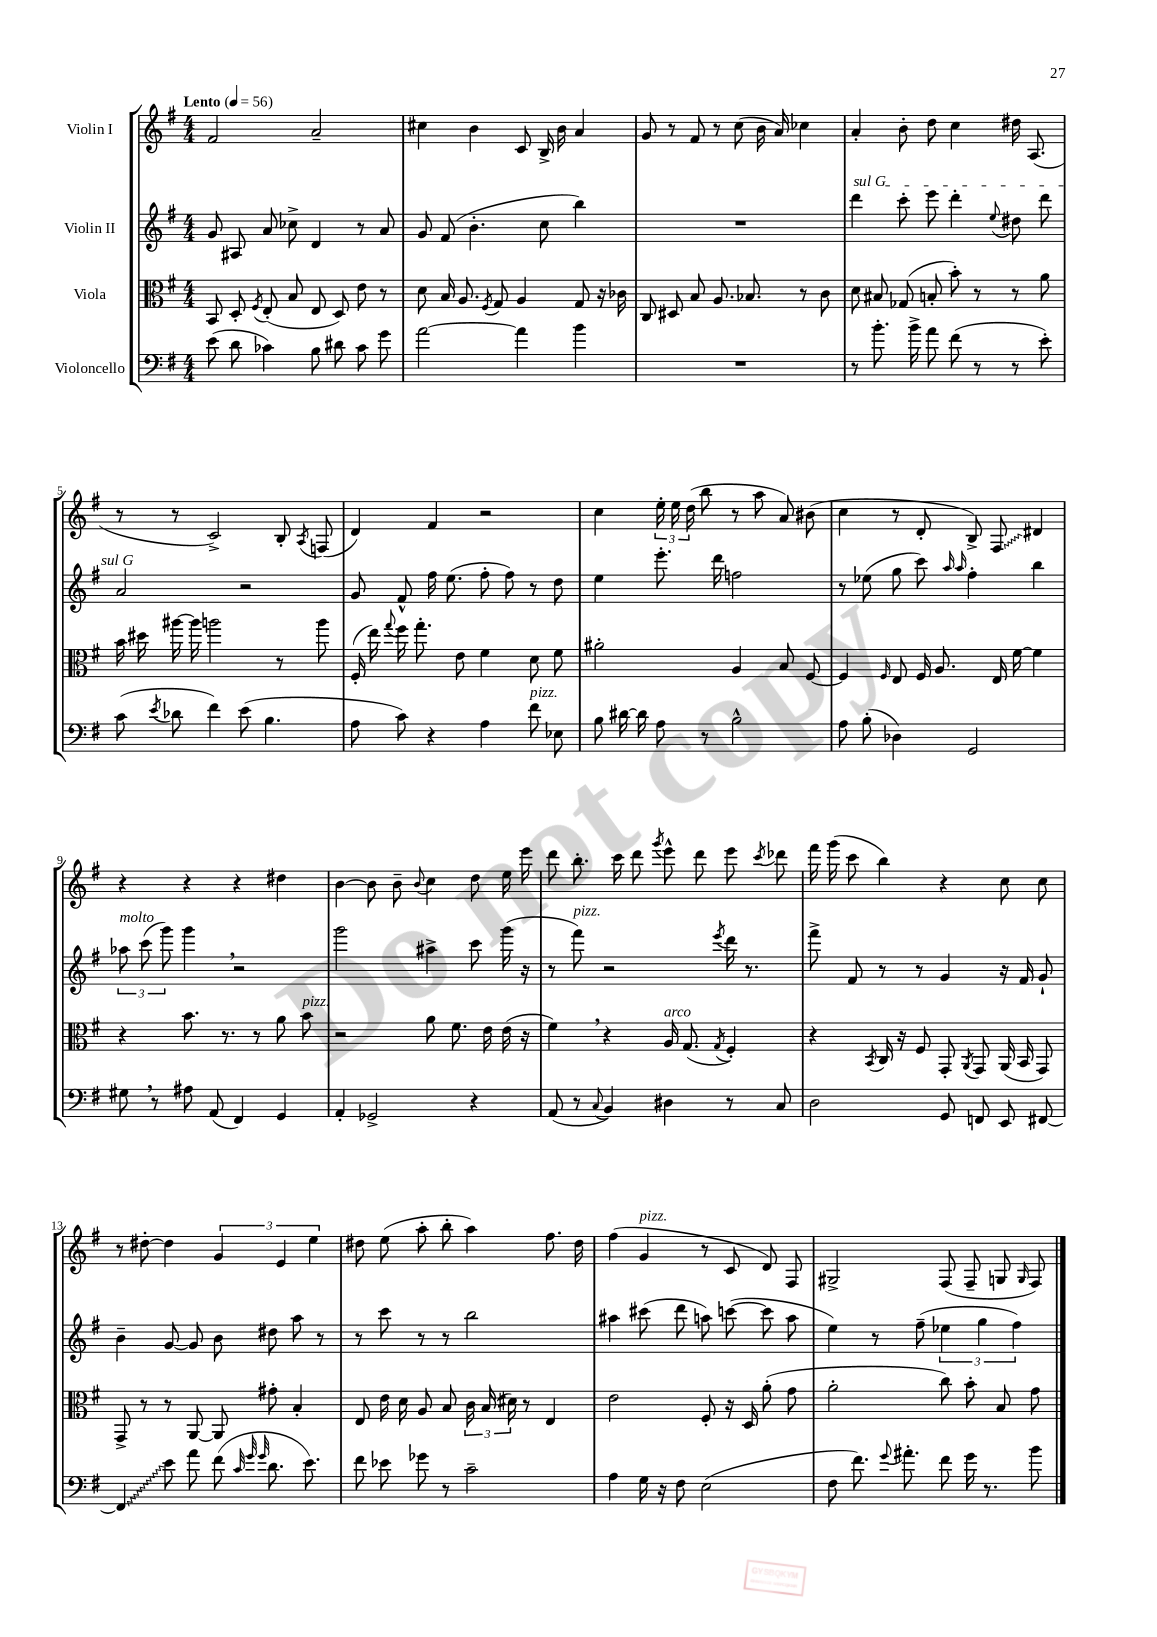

**kern	**kern	**kern	**kern
*staff4	*staff3	*staff2	*staff1
*clefF4	*clefC3	*clefG2	*clefG2
*k[f#]	*k[f#]	*k[f#]	*k[f#]
*M4/4	*M4/4	*M4/4	*M4/4
*MM56	*MM56	*MM56	*MM56
(8e	8BB	8g	2f#
8d	8D'	8A#	.
.	8qF#	.	.
4c-)	(8E'	8a	.
.	8B	8cc-^	.
8B	8E	4d	2a~
8d#	8D)	.	.
8c-	8e	8r	.
8g	8r	8a	.
=	=	=	=
[2a	8d	8g	4cc#
.	16B	(8f#	.
.	8.A	.	.
.	.	4.b'	4b
.	8qF#	.	.
.	8G	.	.
4a]	4A	.	8c
.	.	8cc	16B^
.	.	.	16b
4b	8G	4bb)	4a
.	16r	.	.
.	16c-	.	.
=	=	=	=
1r	8C	1r	8g
.	8D#	.	8r
.	8B	.	8f#
.	8.A	.	8r
.	.	.	(8cc
.	8.B-	.	.
.	.	.	16b
.	.	.	16a)
.	8r	.	4cc-
.	8c	.	.
=	=	=	=
8r	8d	4ddd	4a'
8.b'	8B#	.	.
.	(8G-	8ccc'	8b'
16b^	.	.	.
8a	8B'	8eee	8dd
(8f#	8b')	4ddd'	4cc
8r	8r	.	.
.	.	8qqee	.
8r	8r	8dd#	16dd#
.	.	.	(8.A
8e')	8a	8ddd	.
=	=	=	=
(8c	16b	2a	8r
.	16dd#	.	.
8qe	.	.	.
8d-	[16aa#	.	8r
.	16aa#]	.	.
4f#)	2aa	.	2c^)
(8e	.	2r	.
4.B	.	.	.
.	8r	.	8B'
.	.	.	8qA
.	8aa	.	(8F
=	=	=	=
8A	(16F#'	8g	4d)
.	16ee)	.	.
.	8qqgg	.	.
8c)	16ff#	8f#^^	.
.	8.gg'	.	.
4r	.	16ff#	4f#
.	.	(8.ee	.
.	8e	.	.
4A	4f#	8ff#'	2r
.	.	8ff#)	.
8f#	8d	8r	.
8E-	8f#	8dd	.
=	=	=	=
8B	2a#'	4ee	4cc
[16d#	.	.	.
16d#]	.	.	.
8A	.	8.eee'	24ee'
.	.	.	24ee
.	.	.	(24dd
8r	.	.	8bb
.	.	16ddd	.
2B^^	4A	2ff	8r
.	.	.	8aa
.	8B	.	8a)
.	[8F#	.	(8b#
=	=	=	=
8A	4F#]	8r	4cc
(8B'	.	(8ee-	.
.	16qqF#	.	.
4D-)	8E	8gg	8r
.	16F#	8ccc)	8d'
.	8.A	.	.
.	.	16qqaa	.
.	.	16qqaa	.
2GG	.	4ff#'	8B^)
.	16E	.	8F#
.	[16f#	.	.
.	4f#]	4bb	4d#
=	=	=	=
8G#	4r	12aa-	4r
.	.	(12ccc	.
8r	.	.	.
.	.	12ggg)	.
8A#	8.b	4ggg	4r
(8AA	.	.	.
.	8.r	.	.
4FF#)	.	2r	4r
.	8r	.	.
4GG	8a	.	4dd#
.	8b	.	.
=	=	=	=
4AA'	2r	2ggg	[4b
2GG-^	.	.	8b]
.	.	.	8b~
.	.	.	8qqb
.	8a	4aa#^	4cc
.	8.f#	.	.
4r	.	8ccc	8dd
.	16e	.	.
.	(16e	(16ggg	16ee
.	16r	16r	16eee
=	=	=	=
(8AA	4f#)	8r	8ddd
8r	.	8fff#)	8.bb'
8qqC	.	.	.
4BB)	4r	2r	.
.	.	.	16ccc
.	.	.	8ddd
.	.	.	8qggg
4D#	16A	.	8eee^^
.	(8.G	.	.
.	.	.	8ddd
.	8qG	8qeee	.
8r	4F#')	16ddd	8eee
.	.	8.r	.
.	.	.	8qccc
8C	.	.	8ddd-
=	=	=	=
2D	4r	8fff#^	16fff#
.	.	.	(16ggg
.	.	8f#	8ccc
.	8qBB	.	.
.	16C	8r	4bb)
.	16r	.	.
.	8F#	8r	.
8GG	8GG'	4g	4r
.	8qAA	.	.
8FF	8GG	.	.
8EE	(16AA	16r	8cc
.	16BB	16f#	.
[8FF#	8GG)	8g`	8cc
=	=	=	=
4FF#]	8GG^	4b~	8r
.	8r	.	[8dd#'
8e	8r	[8g	4dd#]
8a	[8AA	8g]	.
(8f#	8AA]	8b	6g
32qqc	.	.	.
32qqg	.	.	.
32qqg	.	.	.
8.d	8g#'	8dd#	.
.	.	.	6e
.	4B'	8aa	.
8.e)	.	.	.
.	.	.	6ee
.	.	8r	.
=	=	=	=
8f#	8E	8r	8dd#
8e-	16e	8ccc	(8ee
.	16d	.	.
8g-	8A	8r	8aa'
8r	8B	8r	8bb'
2c~	24c	2bb	4aa)
.	(24B	.	.
.	24d#)	.	.
.	8r	.	.
.	4E	.	8.ff#
.	.	.	16dd#
=	=	=	=
4A	2e	4aa#	(4ff#
16G	.	(8ccc#	4g
16r	.	.	.
8F#	.	8ddd	.
(2E	8F#'	8aa)	8r
.	16r	([8ccc	8c
.	16D	.	.
.	(8a'	8ccc]	8d)
.	8g	8aa	8F#
=	=	=	=
8F#	2a'	4ee)	2G#^
8.f#)	.	.	.
.	.	8r	.
8qqg	.	.	.
8.a#'	.	.	.
.	.	(8ff#~	.
8f#	8cc)	6ee-	(8F#
16g	8b'	.	8F#~
.	.	6gg	.
8.r	.	.	.
.	8B	.	8G
.	.	6ff#)	.
.	.	.	16qqG
8b	8g	.	8F#)
==	==	==	==
*-	*-	*-	*-
